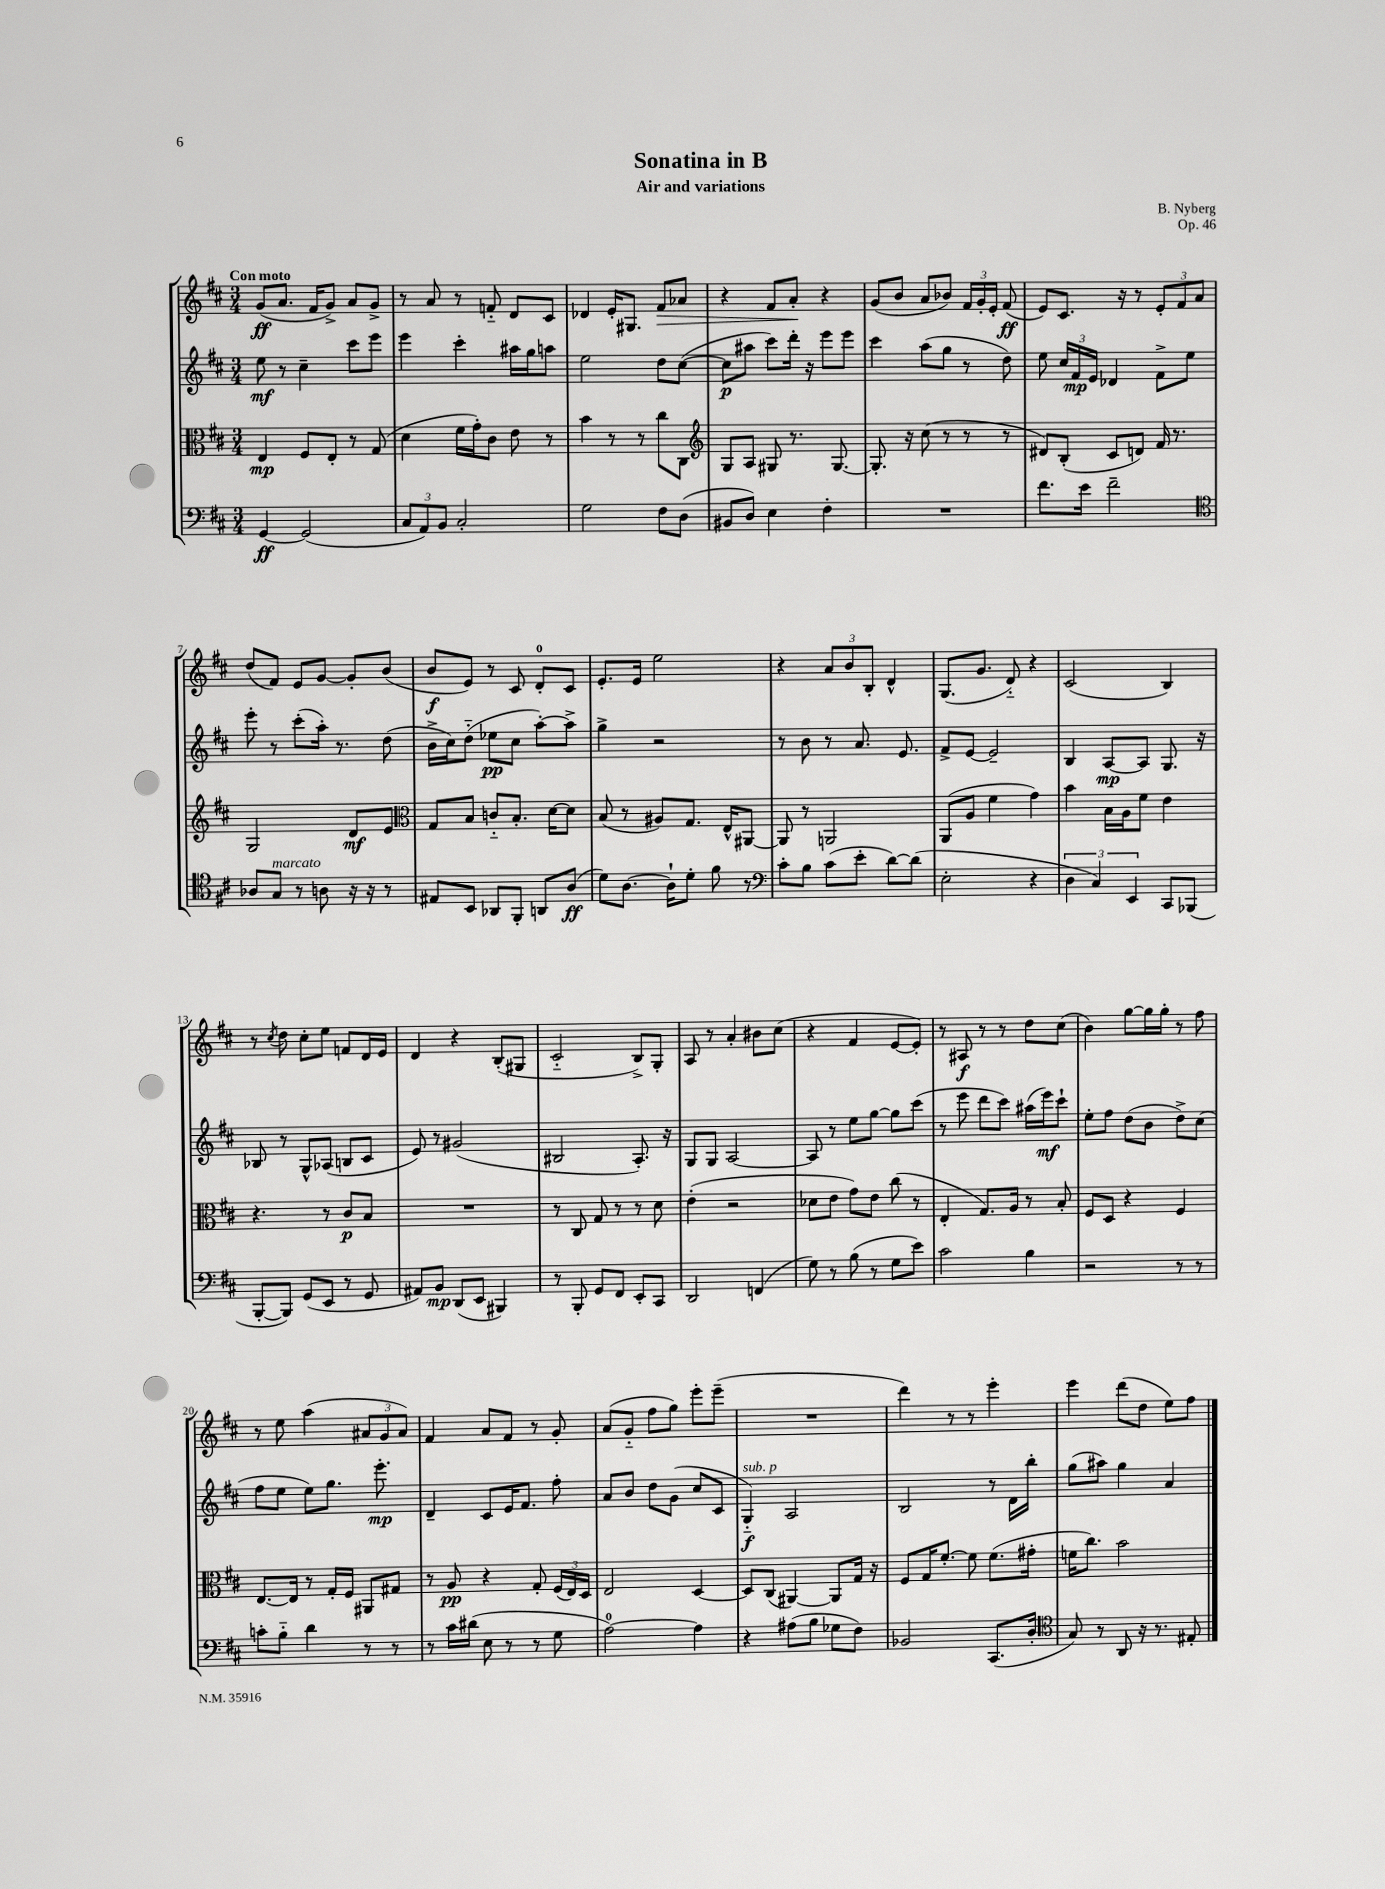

**kern	**kern	**kern	**kern
*staff4	*staff3	*staff2	*staff1
*clefF4	*clefC3	*clefG2	*clefG2
*k[f#c#]	*k[f#c#]	*k[f#c#]	*k[f#c#]
*M3/4	*M3/4	*M3/4	*M3/4
[4GG/	4E/	8ee\	(8g/L
.	.	8r	8.a/J
(2GG/]	8F#/L	4cc#~\	.
.	.	.	16f#/LK
.	8E'/J	.	8g^/J)
.	8r	8ccc#\L	8a/L
.	(8G/	8eee\J	8g^/J
=	=	=	=
12C#/L	4d\	4eee\	8r
12AA/)	.	.	.
.	.	.	8a/
12BB/J	.	.	.
2C#'/	16f#\LL	4ccc#'\	8r
.	16g'\J)	.	.
.	8c#\J	.	8f'~/
.	8e\	16aa#\LL	8d/L
.	.	16gg\J	.
.	8r	8aa\J	8c#/J
=	=	=	=
2G\	4b\	2ee\	4d-/
.	8r	.	16e'/LK
.	.	.	8.G#/J
.	8r	.	.
8F#\L	8cc#\L	8dd\L	8f#/L
(8D\J	8C#\J	([8cc#\J	8a-/J
=	=	=	=
*	*clefG2	*	*
8BB#/L	8G/L	8cc#\]L	4r
8D/J)	8A/J	8aa#\J	.
4E\	8G#/	8ccc#\L)	8f#/L
.	8.r	16ddd'\Jk	8a'/J
.	.	16r	.
4F#'\	.	8eee\L	4r
.	[8.G#/	.	.
.	.	8eee\J	.
=	=	=	=
2.r	8.G#'/]	4ccc#\	(8g/L
.	.	.	8b/J
.	16r	.	.
.	(8cc#\	(8aa\L	8a/L
.	8r	8gg\J	8b-/J)
.	8r	8r	24f#/LL
.	.	.	24g'/
.	.	.	24e'/JJ
.	8r	8dd\)	(8f#/
=	=	=	=
8.f#\L	8d#/L)	8ee\	8e/L)
.	(8B'/J	24cc#/LL	8.c#/J
.	.	24f#/	.
16e\Jk	.	.	.
.	.	24e/JJ	.
2f#~\	8c#/L	4d-/	.
.	.	.	16r
.	8d/J)	.	8r
.	16f#/	8f#^\L	12e'/L
.	8.r	.	.
.	.	.	12f#/
.	.	8ee\J	.
.	.	.	12a/J
=	=	=	=
*clefC4	*	*	*
8A-/L	2G/	8eee'\	(8dd/L
8G/J	.	8r	8f#/J)
8r	.	(8ccc#'\L	8e/L
8A\	.	16aa'\Jk)	[8g/J
.	.	8.r	.
16r	8d/L	.	8g'/]L
16r	.	.	.
8r	8e/J	(8dd\	(8b/J
=	=	=	=
*	*clefC3	*	*
8E#/L	8G/L	16b^\LL	8b/L
.	.	16cc#\J)	.
8BB/J	8B/J	(8dd'~\J	8e/J)
8AA-/L	8c'~/L	8ee-\L	8r
8FF#'/J	8.B'/J	8cc#\J	8c#/
8AA/L	.	[8aa'\L)	8d'/L
.	[16d\LK	.	.
(8A/J	8d\]J	8aa^\]J	8c#/J
=	=	=	=
8d\L)	(8B/	4gg^\	8.e'/L
[8.A\J	8r	.	.
.	.	.	16e/Jk
.	8A#/L)	2r	2ee\
16A`\]LK	.	.	.
8d'\J	8.G/J	.	.
8f#\	.	.	.
.	16E^^/LK	.	.
8r	[8AA#/J	.	.
=	=	=	=
*clefF4	*	*	*
8c#'\L	8AA#/]	8r	4r
8B\J	8r	8b\	.
(8c#\L	2AA/	8r	12a/L
.	.	.	12b/
8e'\J	.	8.a/	.
.	.	.	12B'/J
[8d\L)	.	.	4d^^/
.	.	8.e/	.
(8d\]J	.	.	.
=	=	=	=
2E'\	(8AA/L	8f#^/L	(8.G/L
.	8A/J	[8e/J	.
.	.	.	8.g/J
.	4f#\	2e~/]	.
.	.	.	8d'~/)
4r	4g\)	.	4r
=	=	=	=
6D\	4b\	4B/	(2c#/
6C#/)	.	.	.
.	16B\LL	[8A/L	.
.	16A\J	.	.
6EE/	.	.	.
.	8f#\J	8A/]J	.
8CC#/L	4e\	8.G/	4B/)
(8BBB-/J	.	.	.
.	.	16r	.
=	=	=	=
[8BBB'/L	4.r	8B-/	8r
.	.	.	8qcc#/
8BBB/]J)	.	8r	8dd\
(8GG/L	.	8G^^/L	8cc#'\L
8EE/J	8r	(8A-/J	8ee\J
8r	8c#/L	8B/L	8f/L
8GG/	8B/J	8c#/J	16d/L
.	.	.	16e/JJ
=	=	=	=
8AA#/L)	2.r	8e/)	4d/
8BB/J	.	8r	.
(8DD/L	.	(2g#/	4r
8EE/J	.	.	.
4BBB#/)	.	.	(8B'/L
.	.	.	8G#/J
=	=	=	=
8r	8r	2B#/	2c#'~/
8BBB'/	8C#/	.	.
8GG/L	8G/	.	.
8FF#/J	8r	.	.
8EE'/L	8r	8.A'/)	8B^/L)
8CC#/J	8d\	.	8G'/J
.	.	16r	.
=	=	=	=
2DD/	(4e'\	8G/L	8A/
.	.	8G/J	8r
.	2r	[2A/	4a'/
(4FF/	.	.	8b#\L
.	.	.	(8cc#\J
=	=	=	=
8G\)	8d-\L	8A/]	4r
8r	8e\J	8r	.
(8B\	8g\L)	8ee\L	4f#/
8r	8e\J	[8gg\J	.
8G\L	(8cc#\	8gg\]L	[8e/L
8e\J)	8r	(8ccc#\J	8e'/]J)
=	=	=	=
2c#\	4E'/	8r	8r
.	.	8eee\	8A#/
.	8.G/L)	8ddd\L	8r
.	.	8ccc#\J)	8r
.	16A/Jk	.	.
4B\	8r	(16aa#\LL	8dd\L
.	.	16eee\J)	.
.	8B'/	8ccc#`\J	(8cc#\J
=	=	=	=
2r	8F#/L	8ee'\L	4b\)
.	8D/J	8ff#\J	.
.	4r	(8dd\L	[8gg\L
.	.	8b\J	16gg\]L
.	.	.	16gg'\JJ
8r	4F#/	8dd^\L)	8r
8r	.	(8cc#\J	8ff#\
=	=	=	=
8c'\L	[8.E/L	8ff#\L	8r
8B'~\J	.	8ee\J	8ee\
.	16E/]Jk	.	.
4d\	8r	8ee\L)	(4aa\
.	16G'/LL	8.gg\J	.
.	16F#/JJ	.	.
8r	8AA#/L	.	12a#/L
.	.	8.eee'\	.
.	.	.	12g/
8r	8G#/J	.	.
.	.	.	12a#/J)
=	=	=	=
8r	8r	4d~/	4f#/
16c#\LL	8A/	.	.
(16d#\JJ	.	.	.
8E\	4r	8c#/L	8a/L
8r	.	16e/K	8f#/J
.	.	8.f#/J	.
8r	8G'/	.	8r
8G\	(24F#/LL	8ff#'\	8g'/
.	24E/)	.	.
.	24D/JJ	.	.
=	=	=	=
[2A\)	2E/	8a/L	(8a/L
.	.	8b/J	8g'~/J
.	.	8dd\L	8ff#\L
.	.	(8g\J	8gg\J)
4A\]	[4D/	8cc#/L	8eee'\L
.	.	8c#/J	(8eee~\J
=	=	=	=
4r	8D/]L	4G'~/)	2.r
.	(8C#/J	.	.
(8A#\L	[4AA#/)	2A/	.
8B\J	.	.	.
8G-\L	8AA#/]L	.	.
8F#\J)	16G/Jk	.	.
.	16r	.	.
=	=	=	=
2BB-/	8F#/L	2B/	4ddd\)
.	16G/K	.	.
.	[8.f#'/J	.	.
.	.	.	8r
.	8f#\]	.	8r
(8.CC#/L	(8.f#\L	8r	4eee'\
.	.	16d\LL	.
16D'/Jk	16g#'\Jk	16bb'\JJ	.
=	=	=	=
*clefC4	*	*	*
8G/)	16f\LK	(8gg\L	4eee\
.	8.cc#\J)	.	.
8r	.	8aa#\J)	.
8AA/	2b\	4gg\	(8ddd\L
16r	.	.	8dd\J
8.r	.	.	.
.	.	4a/	8ee\L)
8E#'/	.	.	8ff#\J
==	==	==	==
*-	*-	*-	*-
